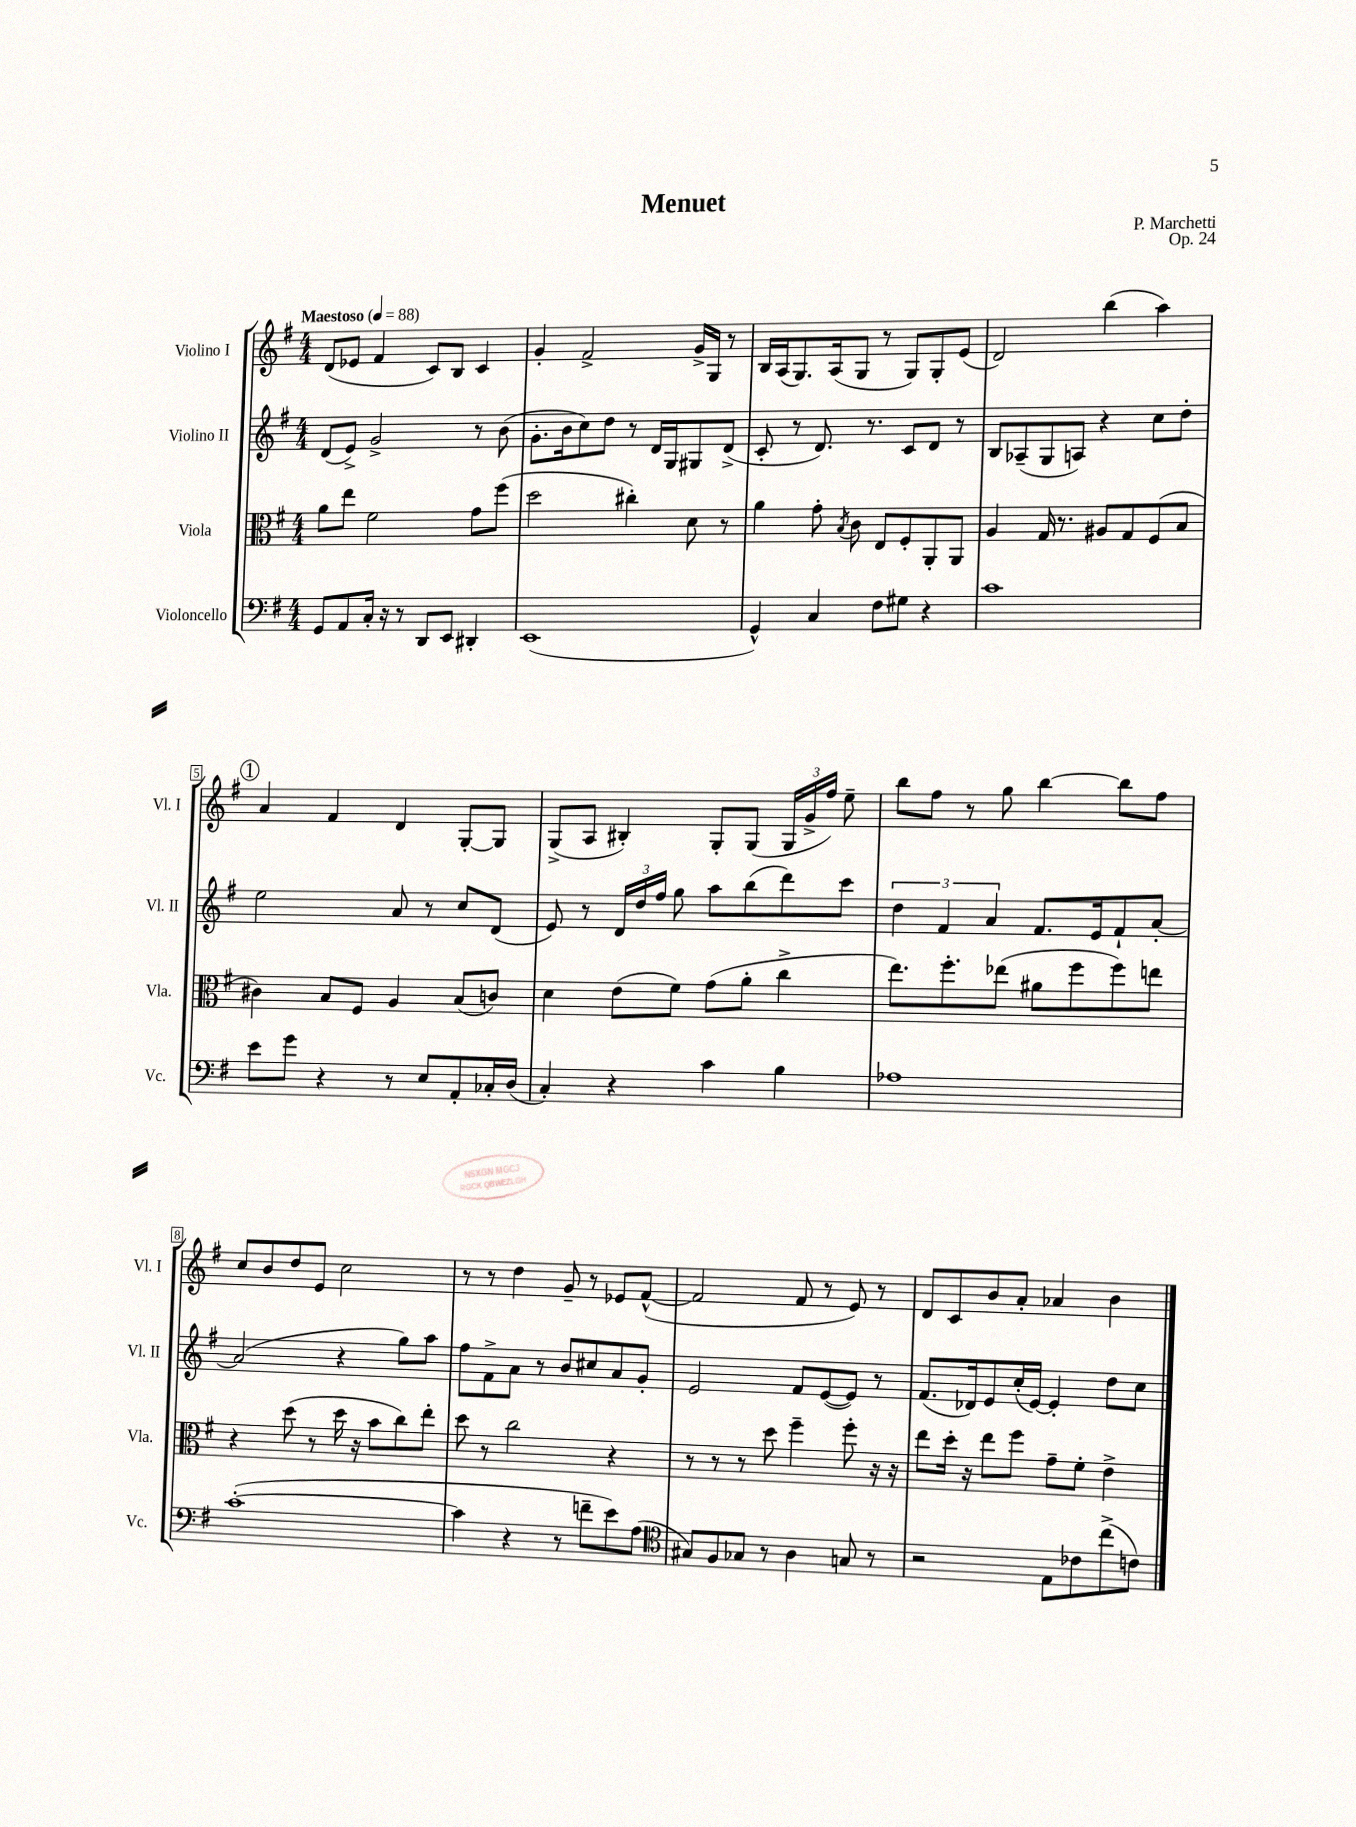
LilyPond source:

\header { title = "Menuet" composer = "P. Marchetti" opus = "Op. 24" }
<<
\new StaffGroup <<
\new Staff = "s0" \with { instrumentName = "Violino I" shortInstrumentName = "Vl. I" } {
    \clef treble \key g \major \numericTimeSignature \time 4/4 \tempo "Maestoso" 4 = 88
    \autoBeamOff d'8[( ees'8] fis'4 c'8[) b8] c'4 |
    g'4-. fis'2-> g'16[-> g16] r8 |
    b16[ a16( g8.) a16( g8] r8 g8[) g8-. e'8]( |
    d'2) b''4( a''4) |
    \mark \markup { \circle "1" } a'4 fis'4 d'4 g8[~-. g8] |
    g8[->( a8] bis4-.) g8[-. g8]( \tuplet 3/2 { g16[ g'16-> fis''16]) } e''8-- |
    b''8[ fis''8] r8 g''8 b''4~ b''8[ fis''8] |
    c''8[ b'8 d''8 e'8] c''2 |
    r8 r8 d''4 g'8-- r8 ees'8[ fis'8]~-^( |
    fis'2 fis'8 r8 e'8) r8 |
    d'8[ c'8 b'8 a'8]-. aes'4 b'4 \bar "|." |
}
\new Staff = "s1" \with { instrumentName = "Violino II" shortInstrumentName = "Vl. II" } {
    \clef treble \key g \major \numericTimeSignature \time 4/4
    \autoBeamOff d'8[( e'8]->) g'2-> r8 b'8( |
    g'8.[-. b'16 c''8) d''8] r8 d'16[ g16 gis8 d'8]->( |
    c'8-. r8 d'8.) r8. c'8[ d'8] r8 |
    b8[ aes8--( g8 a8]) r4 c''8[ d''8]-. |
    \mark \markup { \circle "1" } e''2 a'8 r8 c''8[ d'8]( |
    e'8) r8 \tuplet 3/2 { d'16[ d''16 fis''16] } g''8 a''8[ b''8( d'''8) c'''8] |
    \tuplet 3/2 { d''4 fis'4 a'4 } fis'8.[ e'16 fis'8-! a'8]~-. |
    a'2( r4 g''8[) a''8] |
    fis''8[ fis'8-> a'8] r8 b'8[ cis''8 a'8 g'8]-. |
    e'2 fis'8[ e'8~( e'8]) r8 |
    fis'8.[( des'16) e'8 c''16-.( e'16]~) e'4-. d''8[ c''8] \bar "|." |
}
\new Staff = "s2" \with { instrumentName = "Viola" shortInstrumentName = "Vla." } {
    \clef alto \key g \major \numericTimeSignature \time 4/4
    \autoBeamOff a'8[ e''8] fis'2 g'8[ fis''8]( |
    d''2 cis''4-.) d'8 r8 |
    a'4 g'8-. \acciaccatura { b8 } c'8 e8[ fis8-. a,8-. a,8] |
    a4 g16 r8. ais8[ g8 fis8( b8] |
    \mark \markup { \circle "1" } cis'4) b8[ fis8] a4 b8[( c'8]) |
    d'4 e'8[( fis'8]) g'8[( a'8]-. c''4-> |
    e''8.[) fis''8.-. ees''8]( ais'8[ fis''8 fis''8) e''8] |
    r4 d''8( r8 d''16 r16 b'8[ c''8) e''8]-. |
    d''8 r8 c''2 r4 |
    r8 r8 r8 d''8 fis''4-- fis''8-. r16 r16 |
    e''8[ d''16]-. r16 e''8[ fis''8] g'8[-- fis'8]-. e'4-> \bar "|." |
}
\new Staff = "s3" \with { instrumentName = "Violoncello" shortInstrumentName = "Vc." } {
    \clef bass \key g \major \numericTimeSignature \time 4/4
    \autoBeamOff g,8[ a,8 c16]-. r16 r8 d,8[ e,8] dis,4-. |
    e,1( |
    g,4-^) c4 fis8[ gis8] r4 |
    c'1 |
    \mark \markup { \circle "1" } e'8[ g'8] r4 r8 e8[ a,8-. ces16-. d16]( |
    c4-.) r4 c'4 b4 |
    aes1 |
    c'1~-.( |
    c'4 r4 r8 f'8[-- e'8) a8]( |
    \clef tenor gis8[) fis8 ges8] r8 a4 g8 r8 |
    r2 e8[ ces'8 c''8->( c'8]) \bar "|." |
}
>>
>>
\layout { \context { \Score \override BarNumber.stencil = #(make-stencil-boxer 0.1 0.3 ly:text-interface::print) } }
